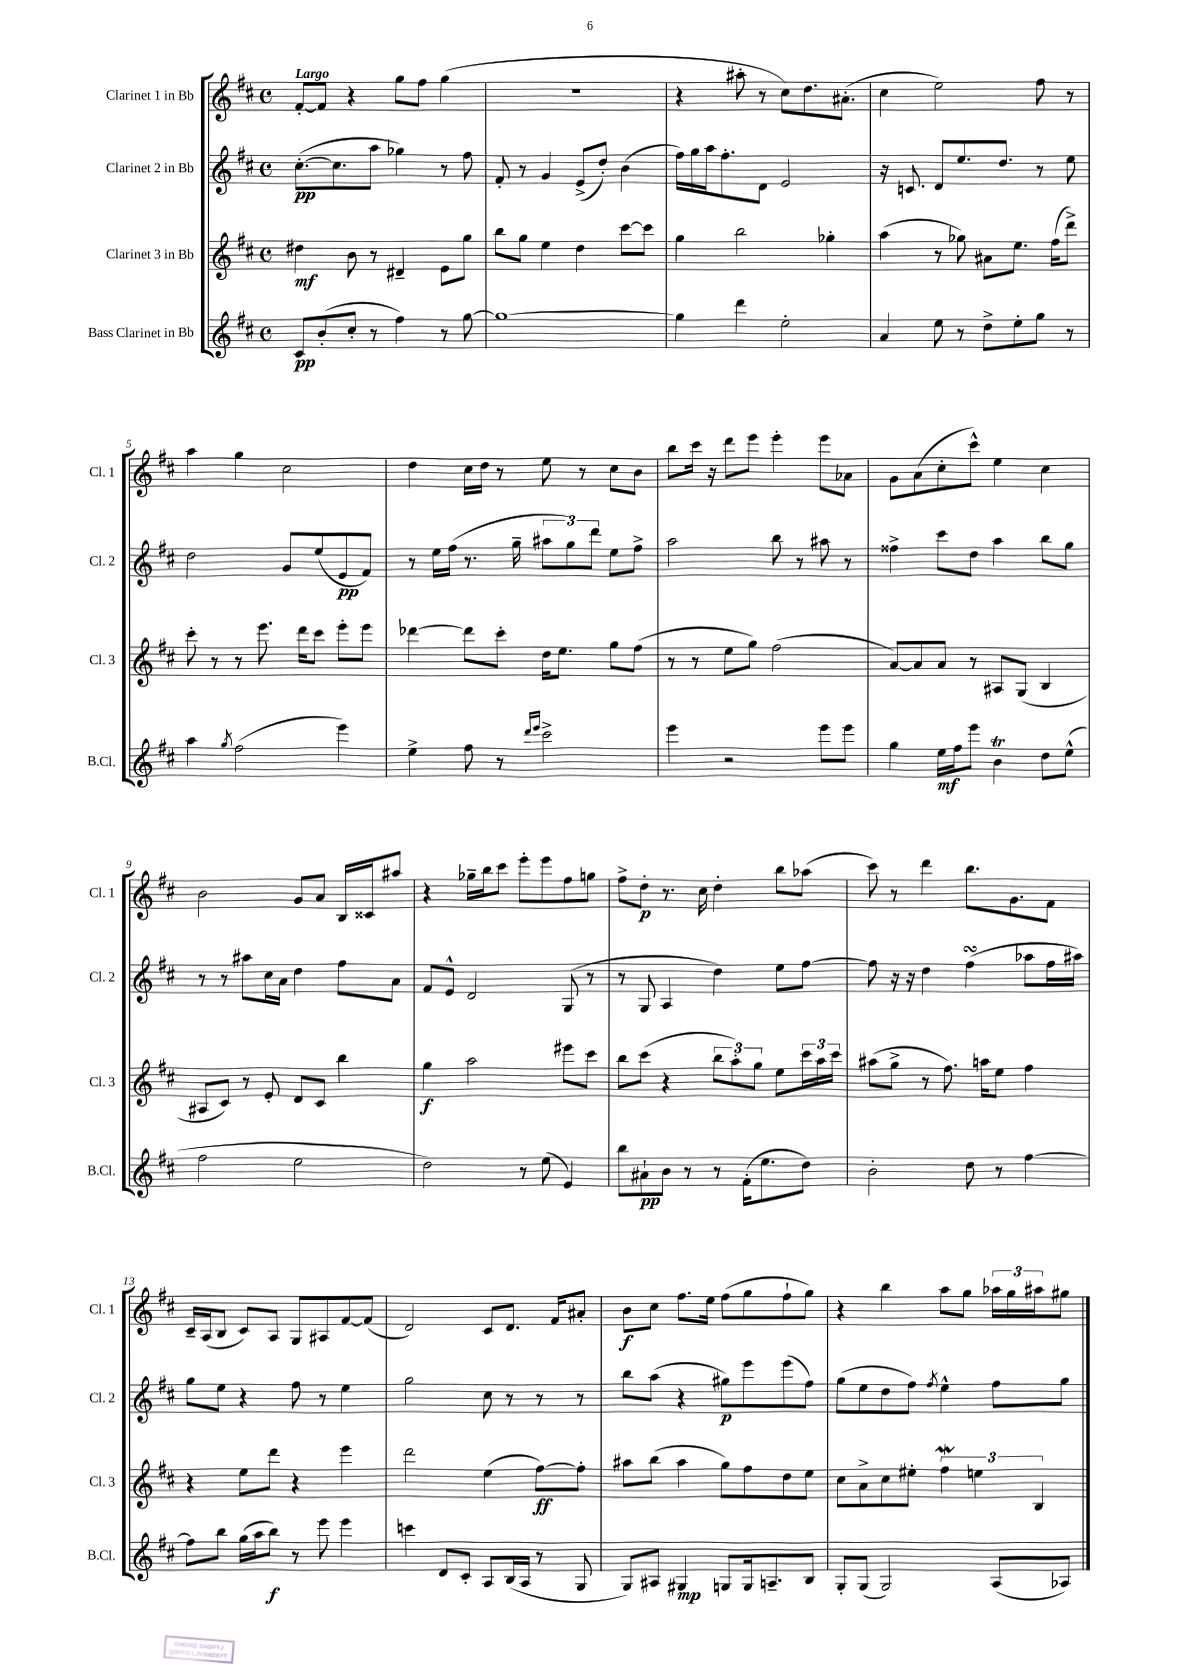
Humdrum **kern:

**kern	**dynam	**kern	**dynam	**kern	**dynam	**kern	**dynam
*part4	*part4	*part3	*part3	*part2	*part2	*part1	*part1
*staff4	*staff4	*staff3	*staff3	*staff2	*staff2	*staff1	*staff1
*I"Bass Clarinet in Bb	*	*I"Clarinet 3 in Bb	*	*I"Clarinet 2 in Bb	*	*I"Clarinet 1 in Bb	*
*I'B.Cl.	*	*I'Cl. 3	*	*I'Cl. 2	*	*I'Cl. 1	*
*clefG2	*	*clefG2	*	*clefG2	*	*clefG2	*
*k[f#c#]	*	*k[f#c#]	*	*k[f#c#]	*	*k[f#c#]	*
*M4/4	*	*M4/4	*	*M4/4	*	*M4/4	*
*met(c)	*	*met(c)	*	*met(c)	*	*met(c)	*
=1	=1	=1	=1	=1	=1	=1	=1
!	!	!	!	!	!	!LO:TX:a:B:t=Largo	!
8c#/L	pp	4dd#X\	mf	([8.cc#'\L	pp	[8f#'/L	.
(8b'/	.	.	.	.	.	8f#/J]	.
.	.	.	.	8.cc#\]	.	.	.
8cc#'/J	.	8b\	.	.	.	4r	.
8r	.	8r	.	8aa\J	.	.	.
4ff#\)	.	4d#X~/	.	4gg-X\)	.	8gg\L	.
.	.	.	.	.	.	8ff#\J	.
8r	.	8e\L	.	8r	.	(4gg\	.
[8gg\	.	8gg\J	.	8ff#\	.	.	.
=2	=2	=2	=2	=2	=2	=2	=2
1gg_	.	8bb\L	.	8f#'/	.	1r	.
.	.	8gg\J	.	8r	.	.	.
.	.	4ee\	.	4g/	.	.	.
.	.	4dd\	.	(8e^/L	.	.	.
.	.	.	.	8dd'/J)	.	.	.
.	.	[8ccc#\L	.	(4b\	.	.	.
.	.	8ccc#\J]	.	.	.	.	.
=3	=3	=3	=3	=3	=3	=3	=3
4gg\]	.	4gg\	.	16ff#\LL)	.	4r	.
.	.	.	.	16gg\	.	.	.
.	.	.	.	16aa\J	.	.	.
.	.	.	.	8.ff#'\	.	.	.
4ddd\	.	2bb\	.	.	.	8aa#X'\	.
.	.	.	.	8d\J	.	8r	.
2ee'\	.	.	.	2e/	.	8cc#\L)	.
.	.	.	.	.	.	8.dd\	.
.	.	4gg-X'\	.	.	.	.	.
.	.	.	.	.	.	(8.a#X'\J	.
=4	=4	=4	=4	=4	=4	=4	=4
4a/	.	(4aa\	.	16r	.	4cc#\	.
.	.	.	.	8.cn/	.	.	.
8ee\	.	8r	.	8d/L	.	2ee\)	.
8r	.	8gg-X\)	.	8.ee/	.	.	.
8dd^\L	.	8a#X\L	.	.	.	.	.
.	.	.	.	8.dd/J	.	.	.
8ee'\	.	8.ee\J	.	.	.	.	.
8gg\J	.	.	.	8r	.	8ff#\	.
.	.	(16ff#\KL	.	.	.	.	.
8r	.	8ddd^\J)	.	8ee\	.	8r	.
!!LO:LB:g=z
=5	=5	=5	=5	=5	=5	=5	=5
4aa\	.	8ccc#'\	.	2dd\	.	4aa\	.
.	.	8r	.	.	.	.	.
8qgg/	.	.	.	.	.	.	.
(2ff#\	.	8r	.	.	.	4gg\	.
.	.	8.eee\	.	.	.	.	.
.	.	.	.	8g/L	.	2cc#\	.
.	.	16ddd\KL	.	.	.	.	.
.	.	8ccc#\J	.	(8ee/	.	.	.
4eee\)	.	8eee'\L	.	8e/	pp	.	.
.	.	8eee\J	.	8f#/J)	.	.	.
=6	=6	=6	=6	=6	=6	=6	=6
4ee^\	.	[4ddd-X\	.	8r	.	4dd\	.
.	.	.	.	16ee\LL	.	.	.
.	.	.	.	(16ff#\JJ	.	.	.
8ff#\	.	8ddd-\L]	.	8.r	.	16cc#\LL	.
.	.	.	.	.	.	16dd\JJ	.
8r	.	8ccc#'\J	.	.	.	8r	.
.	.	.	.	16gg~\	.	.	.
16qqddd/LL	.	.	.	.	.	.	.
16qqeee/JJ	.	.	.	.	.	.	.
2ccc#^\	.	16dd\KL	.	12aa#X\L	.	8ee\	.
.	.	8.ee\J	.	.	.	.	.
.	.	.	.	12gg\)	.	.	.
.	.	.	.	.	.	8r	.
.	.	.	.	12ddd\J	.	.	.
.	.	8gg\L	.	8ee\L	.	8cc#\L	.
.	.	(8ff#\J	.	8ff#^\J	.	8b\J	.
=7	=7	=7	=7	=7	=7	=7	=7
4eee\	.	8r	.	2aa\	.	8bb\L	.
.	.	8r	.	.	.	16ccc#\Jk	.
.	.	.	.	.	.	16r	.
2r	.	8ee\L	.	.	.	8ddd\L	.
.	.	8gg\J)	.	.	.	8eee\J	.
.	.	(2ff#\	.	8bb\	.	4eee'\	.
.	.	.	.	8r	.	.	.
8eee\L	.	.	.	8aa#X\	.	8eee\L	.
8eee\J	.	.	.	8r	.	8a-X\J	.
=8	=8	=8	=8	=8	=8	=8	=8
4gg\	.	[8a/L)	.	4ff##X^\	.	8g\L	.
.	.	8a/]	.	.	.	(8a\	.
16ee\LL	mf	8a/J	.	8ccc#\L	.	8cc#'\	.
16ff#\J	.	.	.	.	.	.	.
8eee\J	.	8r	.	8dd\J	.	8ccc#^^\J)	.
4bT\	.	8A#X/L	.	4aa\	.	4ee\	.
.	.	(8G/J	.	.	.	.	.
8dd\L	.	4B/	.	8bb\L	.	4cc#\	.
(8ee^^\J	.	.	.	8gg\J	.	.	.
!!LO:LB:g=z
=9	=9	=9	=9	=9	=9	=9	=9
2ff#\	.	8A#X/L	.	8r	.	2b\	.
.	.	8c#/J)	.	8r	.	.	.
.	.	8r	.	8aa#X\L	.	.	.
.	.	8e'/	.	16cc#\L	.	.	.
.	.	.	.	16a\JJ	.	.	.
2ee\	.	8d/L	.	4dd\	.	8g/L	.
.	.	8c#/J	.	.	.	8a/J	.
.	.	4bb\	.	8ff#\L	.	16B/LL	.
.	.	.	.	.	.	16c##X/J	.
.	.	.	.	8a\J	.	8aa#X/J	.
=10	=10	=10	=10	=10	=10	=10	=10
2dd\)	.	4gg\	f	8f#/L	.	4r	.
.	.	.	.	8e^^/J	.	.	.
.	.	2aa\	.	2d/	.	16gg-X~\LL	.
.	.	.	.	.	.	16bb\J	.
.	.	.	.	.	.	8ccc#\J	.
8r	.	.	.	.	.	8eee'\L	.
(8ee\	.	.	.	.	.	8eee\	.
4e/)	.	8eee#X\L	.	(8G/	.	8ff#\	.
.	.	8ccc#\J	.	8r	.	8ggn\J	.
=11	=11	=11	=11	=11	=11	=11	=11
8bb\L	.	8bb\L	.	8r	.	8ff#^\L	.
8a#X`\	pp	(8ccc#\J	.	8G/	.	8dd'\J	p
8b\J	.	4r	.	4A/	.	8.r	.
8r	.	.	.	.	.	.	.
.	.	.	.	.	.	16cc#\	.
8r	.	12bb\L	.	4dd\)	.	4dd'\	.
.	.	12aa'\)	.	.	.	.	.
(16f#'\KL	.	.	.	.	.	.	.
.	.	12gg\J	.	.	.	.	.
8.ee\	.	.	.	.	.	.	.
.	.	8ee\L	.	8ee\L	.	8bb\L	.
8dd\J)	.	24ccc#\L	.	[8ff#\J	.	(8aa-X\J	.
.	.	24aa\	.	.	.	.	.
.	.	24ccc#\JJ	.	.	.	.	.
=12	=12	=12	=12	=12	=12	=12	=12
2b'\	.	(8aa#X\L	.	8ff#\]	.	8ccc#\)	.
.	.	8gg^\J	.	16r	.	8r	.
.	.	.	.	16r	.	.	.
.	.	8r	.	4dd\	.	4ddd\	.
.	.	8.ff#\)	.	.	.	.	.
8dd\	.	.	.	(4ff#sSsS\	.	8.bb\L	.
.	.	16aan\KL	.	.	.	.	.
8r	.	8ee\J	.	.	.	.	.
.	.	.	.	.	.	8.g\	.
[4ff#\	.	4ff#\	.	8aa-X\L	.	.	.
.	.	.	.	16ff#\L	.	8f#\J	.
.	.	.	.	16aa#X\JJ)	.	.	.
!!LO:LB:g=z
=13	=13	=13	=13	=13	=13	=13	=13
8ff#\L]	.	4r	.	8gg\L	.	16c#~/LL	.
.	.	.	.	.	.	(16A/J	.
8bb\J	.	.	.	8ee\J	.	8B/J	.
(16gg\LL	.	8ee\L	.	4r	.	8c#/L)	.
16aa\J	.	.	.	.	.	.	.
8bb\J)	f	8ddd\J	.	.	.	8A/J	.
8r	.	4r	.	8ff#\	.	8G/L	.
8eee\	.	.	.	8r	.	8A#X/	.
4eee\	.	4eee\	.	4ee\	.	[8f#/	.
.	.	.	.	.	.	(8f#/J]	.
=14	=14	=14	=14	=14	=14	=14	=14
4cccn\	.	2ddd\	.	2gg\	.	2d/)	.
8d/L	.	.	.	.	.	.	.
8c#'/J	.	.	.	.	.	.	.
8A/L	.	(4ee\	.	8cc#\	.	8c#/L	.
(16B/L	.	.	.	8r	.	8.d/J	.
16A/JJ	.	.	.	.	.	.	.
8r	.	[8ff#\L)	ff	8r	.	.	.
.	.	.	.	.	.	16f#/KL	.
8G/	.	8ff#'\J]	.	8r	.	8a#X'/J	.
=15	=15	=15	=15	=15	=15	=15	=15
8G/L)	.	8aa#X\L	.	8bb\L	.	8b\L	f
8A#X/J	.	(8bb\J	.	(8aa\J	.	8cc#\J	.
4G#X/	mp	4aa#\	.	4r	.	8.ff#\L	.
.	.	.	.	.	.	16ee\Jk	.
8Gn/L	.	8gg\L)	.	8gg#X\L)	p	(8ff#\L	.
16G/k	.	8ff#\	.	8eee\	.	8gg\	.
8.An~/	.	.	.	.	.	.	.
.	.	8dd\	.	(8eee\	.	8ff#`\	.
8B/J	.	8ee\J	.	8ff#\J)	.	8gg\J)	.
=16	=16	=16	=16	=16	=16	=16	=16
8G'/L	.	8cc#\L	.	(8gg\L	.	4r	.
(8G/J	.	8a^\	.	8ee\	.	.	.
2G/)	.	8cc#\	.	8dd\	.	4bb\	.
.	.	8ee#X'\J	.	8ff#\J)	.	.	.
.	.	.	.	8qff#/	.	.	.
.	.	6ff#W\	.	4ee^^\	.	8aa\L	.
.	.	.	.	.	.	8gg\J	.
.	.	6een\	.	.	.	.	.
(8A/L	.	.	.	8ff#\L	.	24aa-X\LL	.
.	.	.	.	.	.	24gg\	.
.	.	6B/	.	.	.	24aa#X\J	.
8A-X/J)	.	.	.	8gg\J	.	8gg#X\J	.
==	==	==	==	==	==	==	==
*-	*-	*-	*-	*-	*-	*-	*-
